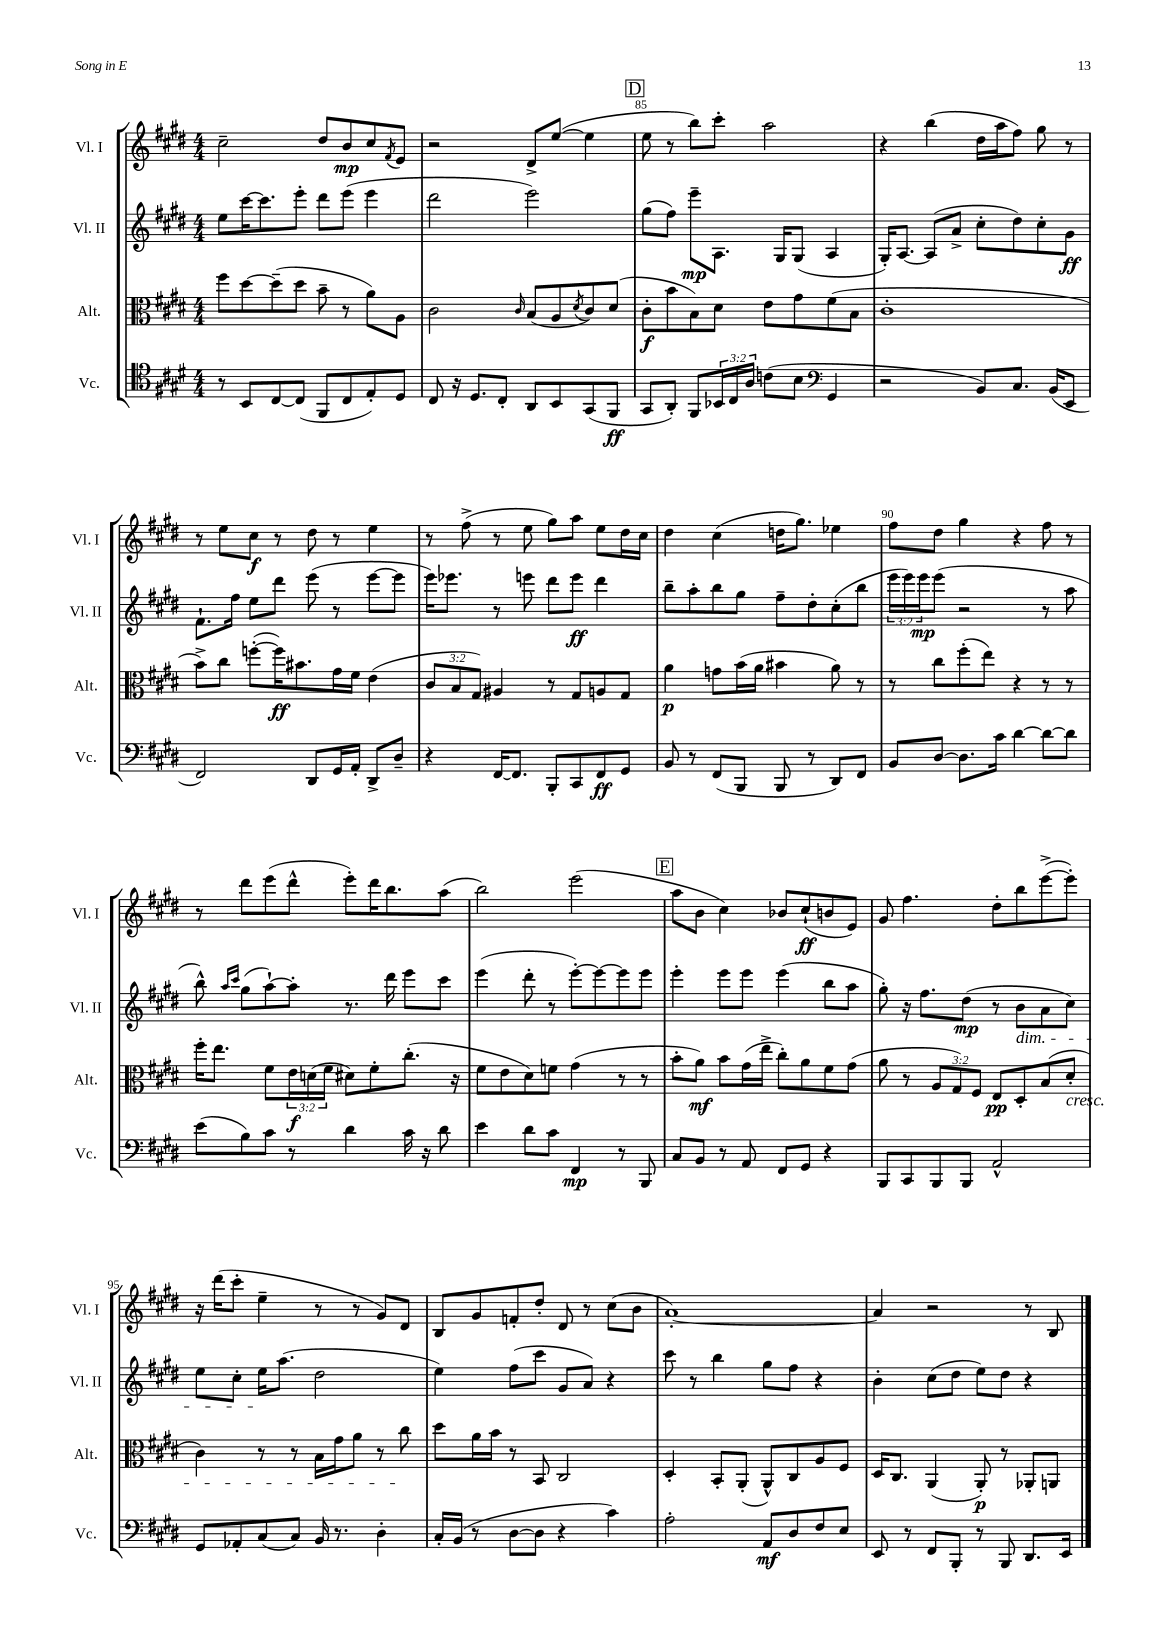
<<
\new StaffGroup <<
\new Staff = "s0" \with { instrumentName = "Vl. I" shortInstrumentName = "Vl. I" } {
    \clef treble \key e \major \numericTimeSignature \time 4/4
    cis''2-- dis''8 b'8\mp cis''8 \acciaccatura { fis'8 } e'8 |
    r2 dis'8-> e''8~( e''4 |
    \mark \markup { \box "D" } e''8 r8 b''8) cis'''8-. a''2 |
    r4 b''4( dis''16 a''16 fis''8) gis''8 r8 |
    r8 e''8 cis''8\f r8 dis''8 r8 e''4 |
    r8 fis''8->( r8 e''8 gis''8) a''8 e''8 dis''16 cis''16 |
    dis''4 cis''4( d''16 gis''8.) ees''4 |
    fis''8 dis''8 gis''4 r4 fis''8 r8 |
    r8 dis'''8 e'''8( dis'''8-^ e'''8-.) dis'''16 b''8. a''8( |
    b''2) e'''2( |
    \mark \markup { \box "E" } a''8 b'8 cis''4) bes'8 cis''8-!\ff( b'8 e'8) |
    gis'8 fis''4. dis''8-. b''8 e'''8~->( e'''8-.) |
    r16 dis'''16( cis'''8-. e''4-- r8 r8 gis'8) dis'8 |
    b8 gis'8 f'8-. dis''8-. dis'8 r8 cis''8( b'8 |
    a'1~-.) |
    a'4 r2 r8 b8 \bar "|." |
}
\new Staff = "s1" \with { instrumentName = "Vl. II" shortInstrumentName = "Vl. II" } {
    \clef treble \key e \major \numericTimeSignature \time 4/4 \override Staff.TupletNumber.text = #tuplet-number::calc-fraction-text
    e''8 cis'''16~ cis'''8. e'''8-. dis'''8 e'''8( e'''4 |
    dis'''2 e'''2) |
    \mark \markup { \box "D" } gis''8( fis''8) e'''8--\mp a8. gis16 gis8( a4 |
    gis16-.) a8.~ a8( a'8-> cis''8-. dis''8) cis''8-. gis'8\ff |
    fis'8.-! fis''16 e''8 dis'''8 e'''8( r8 e'''8~ e'''8 |
    e'''16) ees'''8. r8 e'''8 dis'''8 e'''8\ff dis'''4 |
    b''8-- a''8-. b''8 gis''8 fis''8-- dis''8-. cis''8-.( b''8 |
    \tuplet 3/2 { e'''16 e'''16) e'''16\mp } e'''8( r2 r8 a''8 |
    b''8-^) \grace { a''16 cis'''16 } gis''8( a''8~-!) a''8-. r8. dis'''16 e'''8 cis'''8 |
    e'''4( dis'''8-. r8 e'''8~-.) e'''8~ e'''8 e'''8 |
    \mark \markup { \box "E" } e'''4-. e'''8 e'''8 e'''4( b''8 a''8 |
    gis''8-.) r16 fis''8. dis''8\mp( r8 b'8\dim a'8 cis''8) |
    e''8 cis''8-. e''16\! a''8.( dis''2 |
    e''4) fis''8( cis'''8 gis'8 a'8) r4 |
    cis'''8 r8 b''4 gis''8 fis''8 r4 |
    b'4-. cis''8( dis''8 e''8) dis''8 r4 \bar "|." |
}
\new Staff = "s2" \with { instrumentName = "Alt." shortInstrumentName = "Alt." } {
    \clef alto \key e \major \numericTimeSignature \time 4/4 \override Staff.TupletNumber.text = #tuplet-number::calc-fraction-text
    fis''8 dis''8~ dis''8--( dis''8 b'8-- r8 a'8) a8 |
    cis'2 \grace { cis'16 } b8( a8 \acciaccatura { dis'8 } cis'8) dis'8( |
    \mark \markup { \box "D" } cis'8-.\f b'8 b8) dis'8 e'8 gis'8 fis'8( b8 |
    cis'1-. |
    b'8->) cis''8 f''8~-.( f''16\ff) bis'8. gis'16 fis'16 e'4( |
    \tuplet 3/2 { cis'8 b8 gis8) } ais4 r8 gis8 a8 gis8 |
    a'4\p g'8 b'16( a'16 bis'4 a'8) r8 |
    r8 cis''8 fis''8-.( e''8) r4 r8 r8 |
    fis''16-. e''8. fis'8 \tuplet 3/2 { e'16\f d'16( fis'16 } dis'8) fis'8-. cis''8.-.( r16 |
    fis'8 e'8 dis'8) f'8 gis'4( r8 r8 |
    \mark \markup { \box "E" } b'8-. a'8\mf) b'8 gis'16( e''16-> cis''8-.) a'8 fis'8 gis'8( |
    a'8 r8 \tuplet 3/2 { a8 gis8) fis8 } e8\pp dis8-. b8( dis'8-.\cresc |
    cis'4) r8 r8 b16 gis'16 a'8 r8 cis''8\! |
    dis''8 a'16 b'16 r8 b,8 cis2 |
    dis4-. b,8-. a,8-.( a,8-^) cis8 a8 fis8 |
    dis16 cis8. a,4( a,8-.\p) r8 aes,8-. a,8 \bar "|." |
}
\new Staff = "s3" \with { instrumentName = "Vc." shortInstrumentName = "Vc." } {
    \clef tenor \key e \major \numericTimeSignature \time 4/4 \override Staff.TupletNumber.text = #tuplet-number::calc-fraction-text
    r8 b,8 cis8~ cis8( fis,8 cis8 e8-.) dis8 |
    cis8 r16 dis8. cis8-. a,8 b,8 gis,8( fis,8\ff |
    \mark \markup { \box "D" } gis,8 a,8-.) fis,8 \tuplet 3/2 { bes,16 cis16 a16 } c'8( b8 \clef bass gis,4 |
    r2 b,8) cis8. b,16( e,8 |
    fis,2) dis,8 gis,16 a,16-. dis,8-> dis8-- |
    r4 fis,16~ fis,8. b,,8-. cis,8 fis,8\ff gis,8 |
    b,8 r8 fis,8( b,,8 b,,8 r8 dis,8) fis,8 |
    b,8 dis8~ dis8. cis'16 dis'4~ dis'8~ dis'8 |
    e'8( b8) cis'8 r8 dis'4 cis'16 r16 dis'8 |
    e'4 dis'8 cis'8 fis,4\mp r8 b,,8 |
    \mark \markup { \box "E" } cis8 b,8 r8 a,8 fis,8 gis,8 r4 |
    b,,8 cis,8 b,,8 b,,8 a,2-^ |
    gis,8 aes,8-. cis8( cis8) b,16 r8. dis4-. |
    cis16-. b,16( r8 dis8~ dis8 r4 cis'4) |
    a2-. a,8\mf dis8 fis8 e8 |
    e,8 r8 fis,8 b,,8-. r8 b,,8 dis,8. e,16 \bar "|." |
}
>>
>>
\layout { \context { \Score currentBarNumber = #83 \override BarNumber.break-visibility = ##(#f #t #t) barNumberVisibility = #(every-nth-bar-number-visible 5) } }
